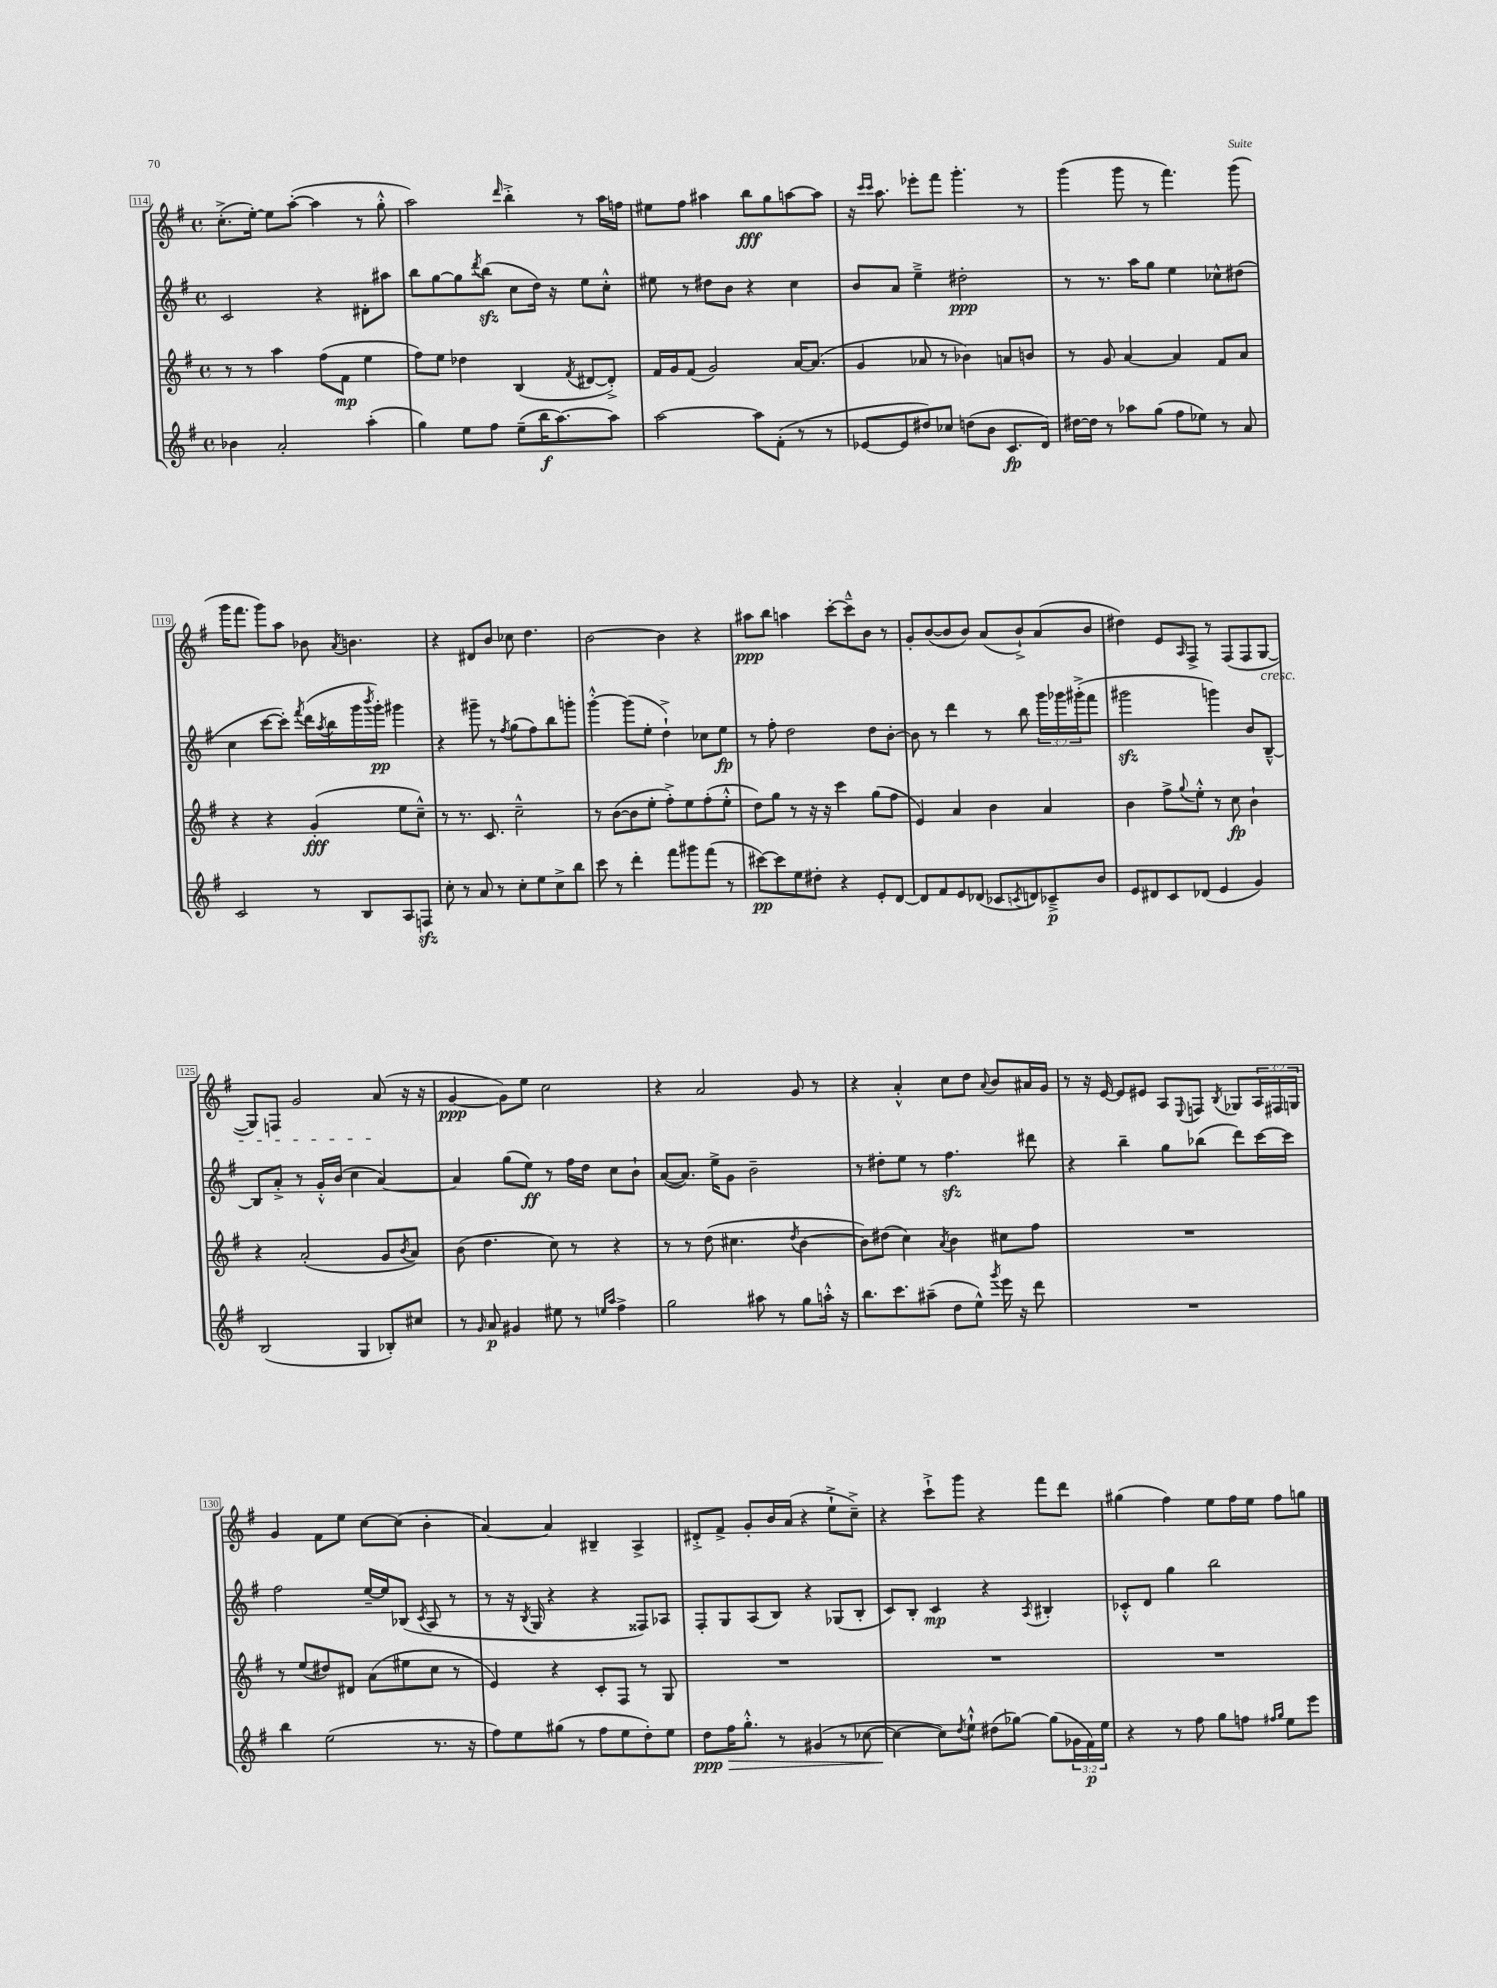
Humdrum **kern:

**kern	**kern	**kern	**kern
*staff4	*staff3	*staff2	*staff1
*clefG2	*clefG2	*clefG2	*clefG2
*k[f#]	*k[f#]	*k[f#]	*k[f#]
*M4/4	*M4/4	*M4/4	*M4/4
*met(c)	*met(c)	*met(c)	*met(c)
4b-\	8r	2c/	(8.cc'^\L
.	8r	.	.
.	.	.	[16ee'\Jk)
2a'/	4aa\	.	8ee\]L
.	.	.	([8aa'\J
.	(8ff#\L	4r	4aa\]
.	8f#\J	.	.
(4aa'\	4ee\	8d#'\L	8r
.	.	8aa#\J	8gg'^^\
=	=	=	=
4gg\)	8ff#\L)	8bb\L	2aa\)
.	8ee\J	[8gg\	.
8ee\L	4dd-\	8gg\]	.
.	.	8qddd/	.
8ff#\J	.	(8bb\J	.
.	.	.	16qqddd/
(8ee~\L	(4B/	8cc\L	4bb'^\
16bb\K	.	16dd\Jk)	.
[8.aa\)	.	16r	.
.	8qf#/	.	.
.	[8d#/L	8ee\L	8r
8aa\]J	8d#'^/]J)	8cc'^^\J	16aa\LL
.	.	.	16ff\JJ
=	=	=	=
[2aa\	16f#/LL	8ee#\	8ee#\L
.	16g/J	.	.
.	(8f#/J	8r	8ff#\J
.	2g/)	8dd#\L	4aa#\
.	.	8b\J	.
8aa\]L	.	4r	8bb\L
(8f#'\J	.	.	8gg\
8r	[16a/LK	4cc\	[8aa\
.	(8.a/]J	.	.
8r	.	.	8aa\]J
=	=	=	=
[8e-/L	4g/	8b/L	16r
.	.	.	16qqccc/LL
.	.	.	16qqccc/JJ
.	.	.	8.aa\
8e-/]	.	8a/J	.
8dd#/)	8a-/	4ee~^\	8eee-'\L
8cc-/J	8r	.	8fff#\J
(8dd\L	4b-\)	2dd#'\	4.ggg'\
8b\J	.	.	.
8.c/L	8a/L	.	.
.	8b/J	.	8r
16d/Jk)	.	.	.
=	=	=	=
[16dd#\LL	8r	8r	(4ggg\
16dd#\]JJ	.	.	.
8r	8g/	8.r	.
8aa-\L	[4a/	.	8ggg\
.	.	16aa\LK	.
(8gg\J	.	8gg\J	8r
8ff#\L	4a/]	4ee\	4.fff#\)
8ee-\J)	.	.	.
8r	8f#/L	8cc-^^\L	.
8a/	8a/J	(8dd#\J	(8ggg\
=	=	=	=
2c/	4r	4cc\	16ggg\LK
.	.	.	8.fff#\J
.	4r	[8ccc\L	8ggg\L)
.	.	8ccc'\]J)	8aa\J
.	.	8qfff#/	.
8r	(4g'/	(16ddd\LL	8b-\
.	.	8qaa/	.
.	.	16bb\	.
.	.	.	8qa/
8B/L	.	16ggg\	4.b\
.	.	8qbbb/	.
.	.	16ggg'\JJ)	.
8A/	8ee\L	4ggg#\	.
8F/J	8cc~^^\J)	.	.
=	=	=	=
8cc'\	8r	4r	4r
8r	8.r	.	.
8a/	.	8ggg#~\	8d#/L
.	8.c/	.	.
8r	.	8r	8b/J
.	.	8qff#/	.
8cc'\L	2cc~^^\	(8gg\L	8cc-\
8ee\	.	8ff#\)	4.dd\
8cc^\	.	8bb\	.
8bb\J	.	8ggg'\J	.
=	=	=	=
8ccc\	8r	[4ggg'^^\	[2b\
8r	([8b\L	.	.
4ddd'\	8b\]	(8ggg\]L	.
.	8ee'\J	8ee'\J	.
8fff#\L	8ff#'^\L)	4dd`^\)	4b\]
8ggg#\	8ee\	.	.
(8fff#\J	(8ff#'\	8cc-\L	4r
8r	8ee'^^\J	8ee\J	.
=	=	=	=
[8ccc#\L)	8dd\L)	8r	8aa#\L
8ccc#\]	8gg\J	8ff#'\	8bb\J
8ee\	8r	2dd\	4aa\
8dd#'\J	16r	.	.
.	16r	.	.
4r	4ccc\	.	[8ccc'\L
.	.	.	8ccc~^^\]
8e'/L	(8gg\L	8dd\L	8b\J
[8d/J	8ff#\J	[8b'\J	8r
=	=	=	=
8d/]L	4e/)	8b\]	8g'/L
8f#/	.	8r	([8b/
8e/	4a/	4ddd\	8b/]
(8d-/J	.	.	8b/J)
8c-/L	4b\	8r	(8a/L
8qc/	.	.	.
8d/)	.	8bb\	8b`^/)
8c-~^/	4a/	24ggg\LL	(8a/
.	.	24ggg-\	.
.	.	(24ggg#'^\J	.
8b/J	.	8fff#\J	8b/J
=	=	=	=
8e/L	4b\	2ggg#\	4dd#\)
8d#/	.	.	.
8c/	8ff#^\L	.	8e/L
.	8qqgg/	.	16qqA/
(8d-/J	8ee'^^\J	.	8F#^/J
4e/	8r	4ggg\)	8r
.	8cc\	.	(8F#/L
4g/)	4b`\	8b/L	8F#/
.	.	[8B~^^/J	[8G/J
=	=	=	=
(2B/	4r	8B/]L	8G/]L)
.	.	8a'^/J	8F/J
.	(2a'/	8r	2g/
.	.	16g'^^/LL	.
.	.	(16b/JJ	.
4G/	.	4cc\	.
8B-'/L)	8g/L	[4a/)	(8a/
.	8qb/	.	.
8cc#/J	8a/J)	.	16r
.	.	.	16r
=	=	=	=
8r	(8b\	4a/]	[4g/
16qqg/	.	.	.
8a/	4.dd\	.	.
4g#/	.	(8gg\L	8g\]L)
.	.	8ee\J)	8ee\J
8ee#\	8cc\)	8r	2cc\
8r	8r	16ff#\LL	.
.	.	16dd\JJ	.
16qqee/LL	.	.	.
16qqaa/JJ	.	.	.
4ff#^\	4r	8cc\L	.
.	.	8b`\J	.
=	=	=	=
2gg\	8r	([8a/L	4r
.	8r	8.a/]J)	.
.	(8dd\	.	2a/
.	.	16ee^\LK	.
.	4.cc#\	8g\J	.
8aa#\	.	2b~\	.
8r	.	.	.
.	8qdd/	.	.
8gg\L	[4b\	.	8g/
16aa'^^\Jk	.	.	8r
16r	.	.	.
=	=	=	=
8.bb\L	8b\]L)	8r	4r
.	(8dd#\J	8dd#'\L	.
8.ccc\	.	.	.
.	4cc\)	8ee\J	4a'^^/
(8aa#~\J	.	8r	.
.	8qa/	.	.
8dd\L	4b\	4.ff#\	8cc\L
8ee^^\J)	.	.	8dd\J
8qggg/	.	.	8qqa/
16eee\	8cc#\L	.	8b/L
16r	.	.	.
8ddd\	8ff#\J	8ddd#\	16a#/L
.	.	.	16g/JJ
=	=	=	=
1r	1r	4r	8r
.	.	.	16r
.	.	.	[16e/
.	.	4bb~\	8e/]L
.	.	.	8e#/J
.	.	8gg\L	8A/L
.	.	.	8qqE/
.	.	(8bb-\J	8F/J
.	.	.	8qB/
.	.	8ddd\L)	8G-/L
.	.	[16ccc\L	24A/L
.	.	.	24F#/
.	.	16ccc\]JJ	.
.	.	.	24G/JJ
=	=	=	=
4bb\	8r	2ff#\	4g/
.	(8ee/L	.	.
(2ee\	8dd#/)	.	8f#\L
.	8d#/J	.	8ee\J
.	(8a\L	[16ee~/LL	[8cc\L
.	.	16ee/]J	.
.	8ee#\	(8B-/J	(8cc\]J
.	.	8qc/	.
8.r	8cc\J	8A/	4b'\
.	8r	8r	.
16r	.	.	.
=	=	=	=
8ff#\L)	4e/)	8r	[4a/)
8ee\	.	16r	.
.	.	8qB/	.
.	.	16G/	.
(8gg#\J	4r	4r	4a/]
8r	.	.	.
8ff#\L	8c'/L	4r	4B#~/
8ee\	8F#/J	.	.
8dd'\)	8r	8F##/L)	4A^/
8ee\J	8G/	8A-/J	.
=	=	=	=
8dd\L	1r	8F#'/L	8d#'^/L
16ff#\K	.	8G/	8f#^/J
8.gg'^^\J	.	.	.
.	.	(8A/	8g'/L
8r	.	8B/J)	16b/L
.	.	.	(16a/JJ
(4g#/	.	4r	4r
8r	.	(8G-/L	8ee`^\L
[8cc-\	.	8B'/J	8cc~^\J)
=	=	=	=
4cc-\_	1r	8c/L)	4r
.	.	8B'/J	.
8cc-\]L)	.	4c/	8ccc`^\L
8qdd/	.	.	.
8ee`^^\J	.	.	8ggg\J
(8dd#\L	.	4r	4r
[8gg-\J)	.	.	.
.	.	8qA/	.
(8gg-\]L	.	4B#'/	8fff#\L
24g-\L	.	.	8ddd\J
24f#\)	.	.	.
24ee\JJ	.	.	.
=	=	=	=
4r	1r	8c-'^^/L	(4gg#\
.	.	8d/J	.
8r	.	4gg\	4ff#\)
8ff#\	.	.	.
8gg\L	.	2bb\	8ee\L
8ff\J	.	.	16ff#\L
.	.	.	16ee\JJ
16qqff#/LL	.	.	.
16qqgg/JJ	.	.	.
8ee\L	.	.	8ff#\L
8eee\J	.	.	8gg\J
==	==	==	==
*-	*-	*-	*-
